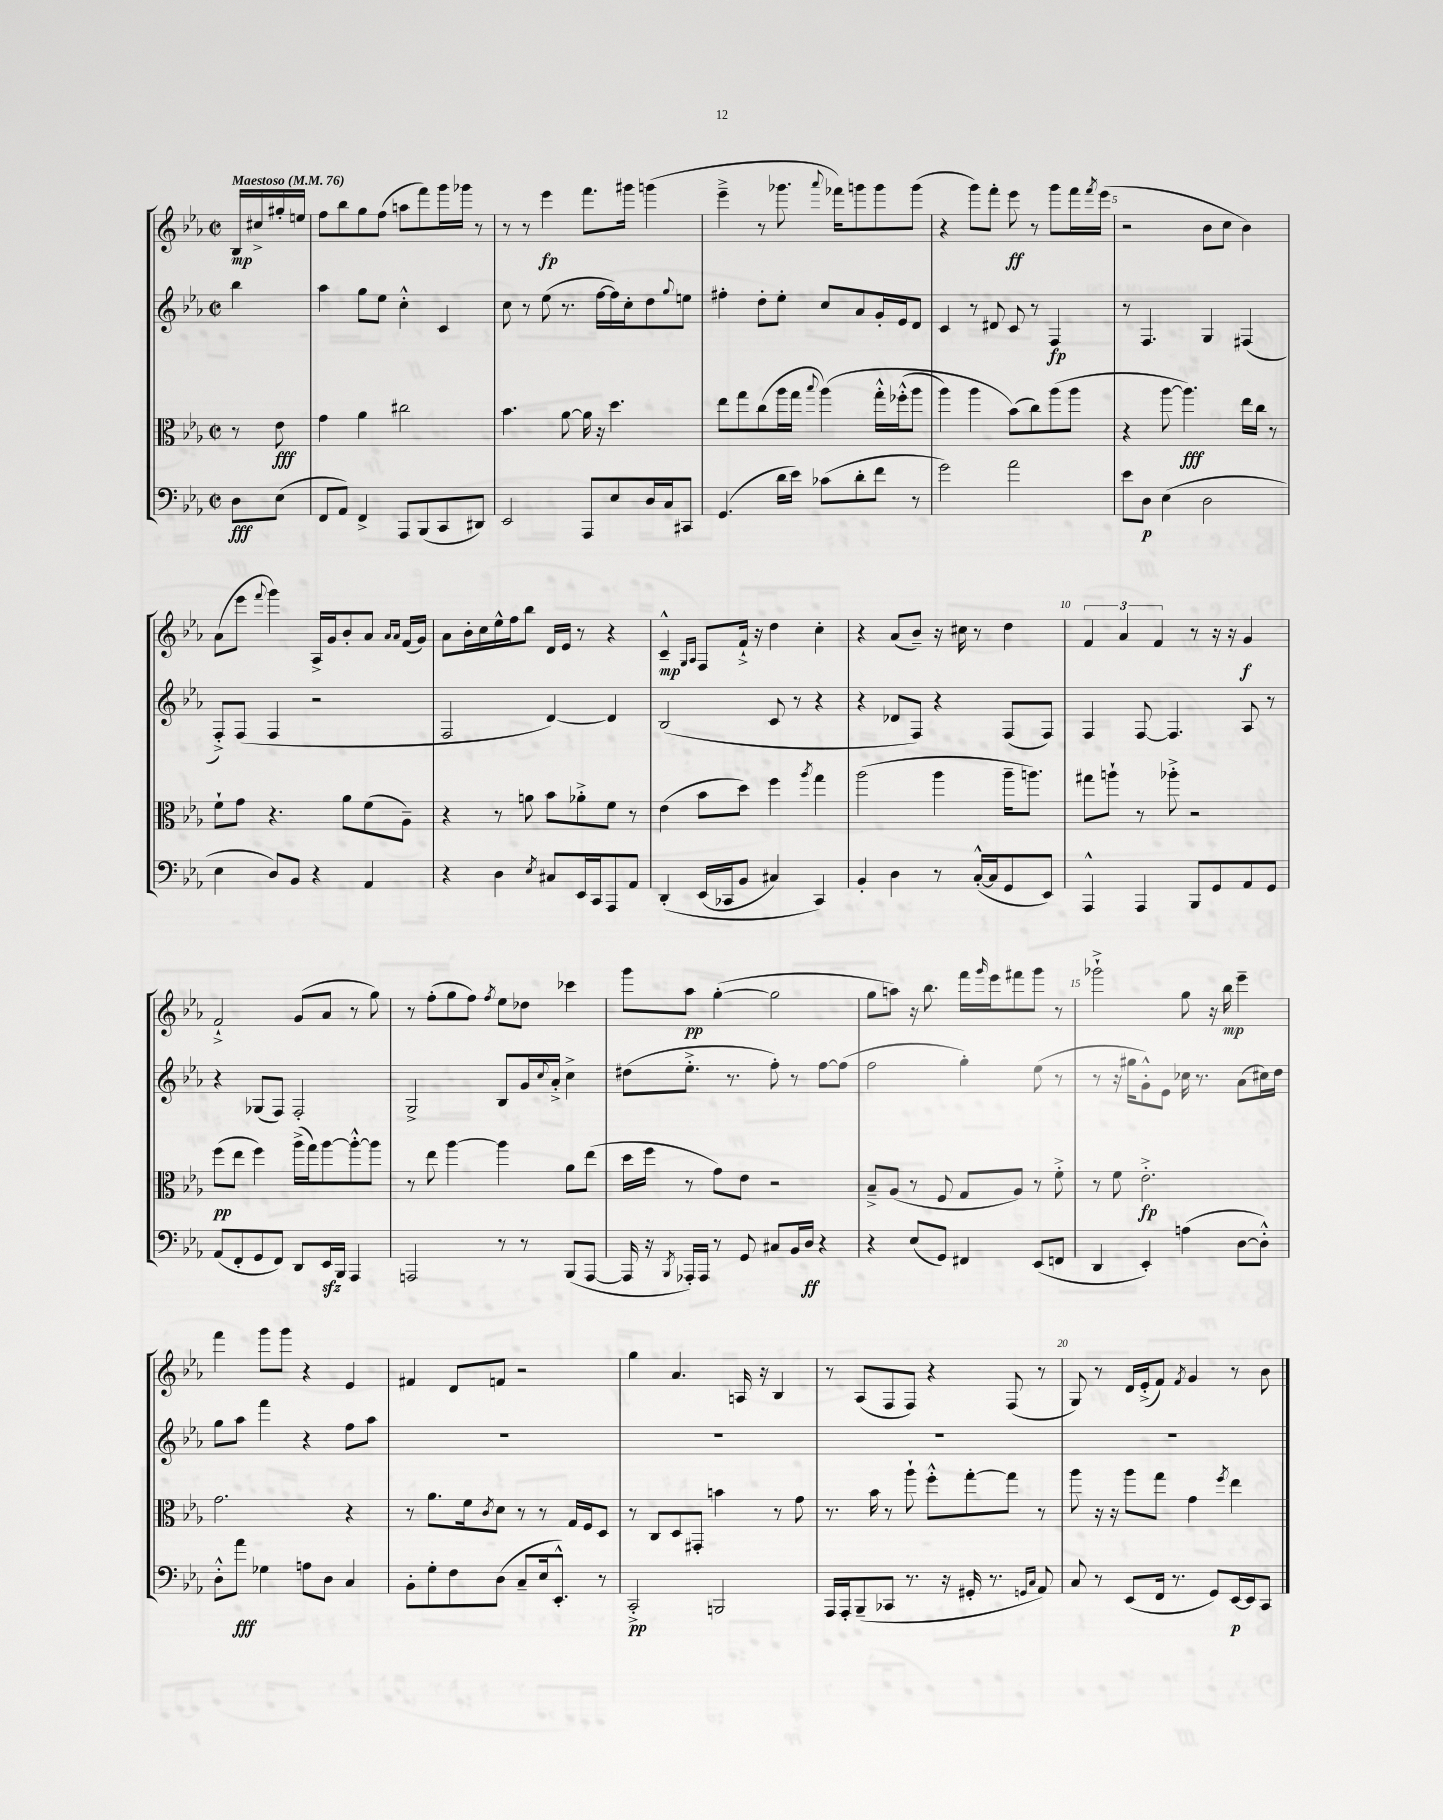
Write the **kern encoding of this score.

**kern	**kern	**kern	**kern
*staff4	*staff3	*staff2	*staff1
*clefF4	*clefC3	*clefG2	*clefG2
*k[b-e-a-]	*k[b-e-a-]	*k[b-e-a-]	*k[b-e-a-]
*M2/2	*M2/2	*M2/2	*M2/2
*met(c|)	*met(c|)	*met(c|)	*met(c|)
*MM76	*MM76	*MM76	*MM76
8D\L	8r	4bb-\	16B-/LL
.	.	.	16cc#^/
(8E-\J	8e-\	.	16gg#'/
.	.	.	16ee/JJ
=	=	=	=
8FF/L	4g\	4aa-\	8ff\L
8AA-/J)	.	.	8bb-\
4FF^/	4a-\	8gg\L	8gg\
.	.	8ee-\J	(8ff\J
8AAA-/L	2cc#\	4cc'^^\	8aa\L
(8BBB-/	.	.	8fff\)
8CC/	.	4c/	16ggg\L
.	.	.	16ggg-\JJ
8DD#/J)	.	.	8r
=	=	=	=
2EE-/	4.b-\	8cc\	8r
.	.	8r	8r
.	.	(8ee-\	4eee-\
.	[8a-\	8.r	.
8AAA-/L	16a-\]	.	8.fff\L
.	16r	[16ff\LL	.
8E-/	4.dd\	16ff\])	.
.	.	16cc'\J	16ggg#\Jk
16D/L	.	8dd\	(4ggg\
16C/J	.	.	.
.	.	8qqgg/	.
8CC#/J	.	8ee\J	.
=	=	=	=
(4.GG/	8ee-\L	4ff#'\	4eee-~^\
.	8gg\	.	.
.	(8cc\	8dd'\L	8r
16d\LL	16aa-\L	8ee-'\J	8.ggg-\
16e-\JJ)	16gg\JJ	.	.
.	8qqbb-/	.	.
(8c-\L	&(4aa-\)	8cc/L	.
.	.	.	8qqaaa-/
.	.	.	16fff-\LK)
8d'\	.	8a-/	8ggg\
8f\J	16gg'^^\LL	16g'/L	8ggg\
.	(16ff-'^^\J	16e-/J	.
8r	8aa-\J	8d/J	(8ggg\J
=	=	=	=
2g\)	4aa-\)	4c/	4r
.	4aa-\	8r	8ggg\L)
.	.	8d#/	8fff'\J
2a-\	(8b-\L&)	8c/	8eee-\
.	8cc\)	8r	8r
.	(8aa-\	4F/	8ggg\L
.	8aa-\J	.	16fff\L
.	.	.	8qfff/
.	.	.	(16eee-\JJ
=	=	=	=
8e-\L	4r	8r	2r
8D\J	.	4.F/	.
(4E-\	[8aa-\	.	.
.	4.aa-\])	.	.
2D\	.	4G/	8b-\L
.	.	.	8cc\J
.	16ee-\LL	(4F#/	4b-\)
.	16cc\JJ	.	.
.	8r	.	.
=	=	=	=
4E-\	8f`\L	8F'^/L)	(8a-\L
.	8g\J	(8F/J	8eee-\J
.	.	.	8qqfff/
8D/L)	4.r	4F/	4ggg\)
8BB-/J	.	.	.
4r	.	2r	16A-^/LL
.	.	.	16g/J
.	8a-\L	.	8b-'/
4AA-/	(8f\	.	8a-/J
.	.	.	16qqa-/LL
.	.	.	16qqa-/JJ
.	8A-~\J)	.	(16f/LL
.	.	.	16g/JJ)
=	=	=	=
4r	4r	2F/	8a-\L
.	.	.	16b-'\L
.	.	.	16cc\
4D\	8r	.	16ee-^^\
.	.	.	16ff\J
.	8a\	.	8bb-\J
8qE-/	.	.	.
8C#/L	8b-\L	[4d/)	16d/LL
.	.	.	16e-/JJ
16EE-/L	8a-'^\	.	8r
16CC/J	.	.	.
8AAA-/	8f\J	4d/]	4r
8AA-/J	8r	.	.
=	=	=	=
&(4DD'/	(4e-\	(2B-/	4c~^^/
.	.	.	16qqG/LL
.	.	.	16qqA-/JJ
(16EE-/LL	8b-\L	.	8F/L
16CC-/J	.	.	.
8BB-/J	8dd\J)	.	16f`^/Jk
.	.	.	16r
4C#/)	4ff\	8c/	4dd\
.	.	8r	.
.	8qaa-/	.	.
4CC-/&)	4gg\	4r	4cc'\
=	=	=	=
4BB-'/	(2aa-\	4r	4r
4D\	.	8d-/L	(8a-/L
.	.	8F/J)	8b-~/J)
8r	4aa-\	4r	16r
.	.	.	16cc#\
([16C'^^/LL	.	.	8r
16C/]J	.	.	.
8GG/	16aa-~\LK	(8F/L	4dd\
.	8.aa\J)	.	.
8EE-/J)	.	8F/J)	.
=	=	=	=
4AAA-^^/	8gg#\L	4F/	6f/
.	8aa`\J	.	.
.	.	.	6a-/
4AAA-/	8r	[8F/	.
.	.	.	6f/
.	8aa-'^\	4.F/]	.
8BBB-/L	2r	.	8r
8GG/	.	.	16r
.	.	.	16r
8AA-/	.	8A-/	4g/
8GG/J	.	8r	.
=	=	=	=
(8AA-/L	(8ff\L	4r	2f`^/
8FF'/	8ee-\J	.	.
8GG/	4ff\)	(8G-/L	.
8FF/J)	.	8F/J)	.
8DD/L	(16aa-^\LL	2F'/	(8g/L
.	16gg\J)	.	.
16EE-/L	[8aa-\	.	8a-/J
16BBB-/JJ	.	.	.
4AAA-/	8aa-'^^\_	.	8r
.	8aa-\]J	.	8gg\)
=	=	=	=
2AAA/	8r	2G^/	8r
.	8ee-\	.	(8ff'\L
.	[4aa-\	.	8gg\
.	.	.	8ff\J)
.	.	.	8qff/
8r	4aa-\]	8B-/L	8ee-\L
8r	.	16g/L	8dd-\J
.	.	8qqcc/	.
.	.	16a-'^/JJ	.
(8BBB-/L	8a-\L	4cc^\	4ccc-\
[8AAA/J	(8ee-\J	.	.
=	=	=	=
16AAA/]	16dd\LL	(8dd#\L	8ggg\L
16r	16ff\JJ	.	.
8qBBB-/	.	.	.
16AAA-'/LL)	8r	8.ee-'^\J	8aa-\J
16AAA-/JJ	.	.	.
8r	8g\L)	.	([4gg'\
.	.	8.r	.
8GG/	8e-\J	.	.
8C#/L	2r	8ff'\)	2gg\]
16BB-/L	.	8r	.
16D/JJ	.	.	.
4r	.	[8ff\L	.
.	.	(8ff\]J	.
=	=	=	=
4r	8B-~^/L	2ff\	8gg\L
.	(8A-/J	.	8aa\J)
(8E-/L	8r	.	16r
.	.	.	8.bb-\
8GG/J)	8F/	.	.
4FF#/	8G/L	4gg'\)	16fff\LL
.	.	.	16qqggg/
.	.	.	16eee-\J
.	8A-/J)	.	8fff#\
(8EE-/L	8r	(8ee-\	8ggg\J
8FF/J	8f'^\	8r	8r
=	=	=	=
4DD/	8r	8r	2ggg-`^\
.	8f\	16r	.
.	.	16gg#\LK	.
4EE-'/)	2.e-'^\	8g'^^\)	.
.	.	8e-\J	.
(4A\	.	16cc-\	8gg\
.	.	8.r	.
.	.	.	16r
.	.	.	16bb-\
[8D\L	.	(8a-\L	4eee-~\
8D'^^\]J)	.	16cc#\L)	.
.	.	16dd\JJ	.
=	=	=	=
8D'^^\L	2.g\	8gg\L	4fff\
8a-\J	.	8aa-\J	.
4G-\	.	4fff\	8ggg\L
.	.	.	8ggg\J
8A\L	.	4r	4r
8D\J	.	.	.
4C/	4r	8ff\L	4e-/
.	.	8aa-\J	.
=	=	=	=
8BB-'\L	8r	1r	4f#/
8G'\	8.a-\L	.	.
8F\	.	.	8d/L
.	16f\k	.	.
.	8qc/	.	.
(8D\J	8d\J	.	8f/J
8C~/L	8r	.	2r
16E-/k	8r	.	.
8.EE-'^^/J)	.	.	.
.	16G/LL	.	.
.	16F/J	.	.
8r	8D/J	.	.
=	=	=	=
2CC'^/	8r	1r	4gg\
.	8C/L	.	.
.	8D/	.	4.a-/
.	8GG#'/J	.	.
2BBB/	4b\	.	.
.	.	.	16A/
.	.	.	16r
.	8r	.	4B-/
.	8g\	.	.
=	=	=	=
16AAA-/LL	8.r	1r	8r
16AAA-'/J	.	.	.
(8BBB-~/	.	.	(8A-/L
.	16b-\	.	.
8CC-/J	8r	.	8F/
8.r	8aa-`\	.	8F/J)
.	8ff'^^\L	.	4r
16r	.	.	.
16GG#'/	[8gg'\	.	.
8.r	.	.	.
.	8gg\]J	.	(8F/
16qqGG/LL	.	.	.
16qqC/JJ	.	.	.
8AA-/)	8r	.	8r
=	=	=	=
8C/	8aa-\	1r	8G/)
8r	16r	.	8r
.	16r	.	.
(8EE-/L	8aa-\L	.	16d/LL
.	.	.	(16e-'^/J
16FF/Jk	8gg\J	.	8f/J)
8.r	.	.	.
.	.	.	8qf/
.	4g\	.	4g/
8GG/L)	.	.	.
.	8qff/	.	.
[16EE-/L	4ee-\	.	8r
16EE-/]J	.	.	.
8CC/J	.	.	8b-\
==	==	==	==
*-	*-	*-	*-
